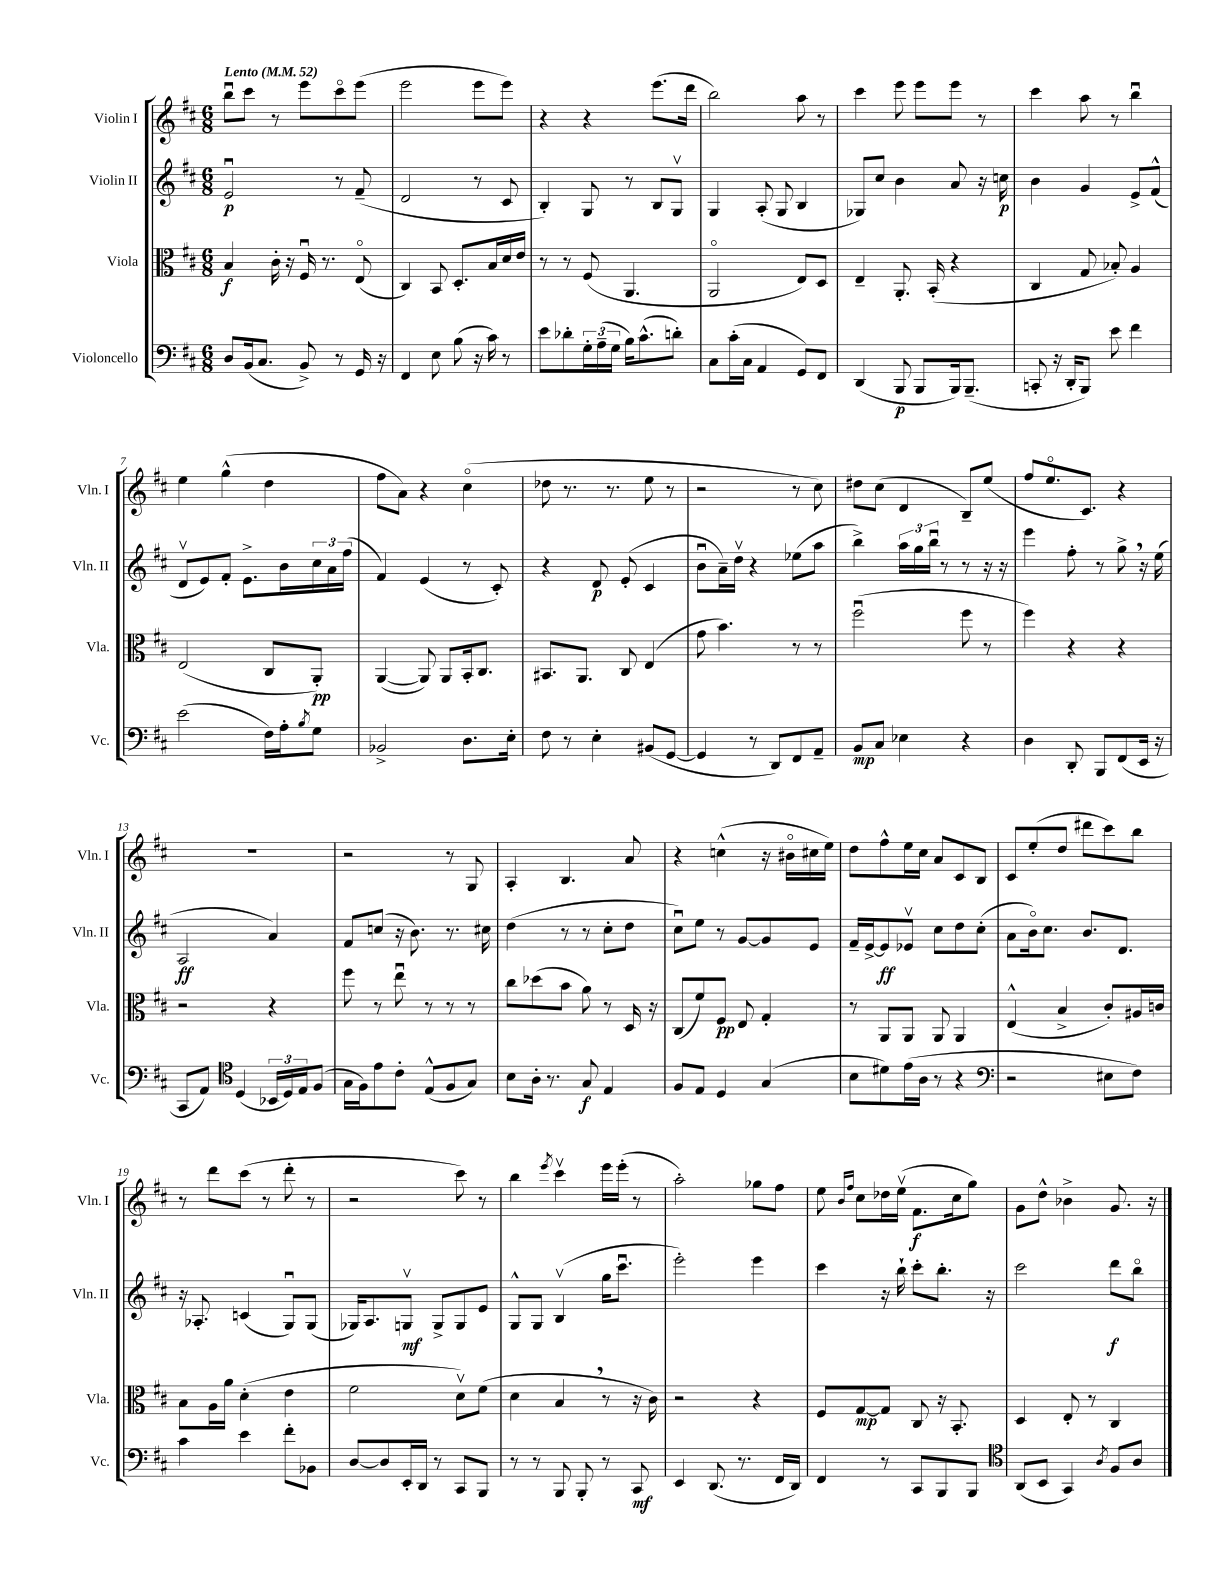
<<
\new StaffGroup <<
\new Staff = "s0" \with { instrumentName = "Violin I" shortInstrumentName = "Vln. I" } {
    \clef treble \key d \major \numericTimeSignature \time 6/8 \tempo "Lento" 4 = 52
    b''8\downbow cis'''8 r8 e'''8 cis'''8\flageolet e'''8( |
    e'''2 e'''8 e'''8) |
    r4 r4 e'''8.( d'''16 |
    b''2) a''8 r8 |
    cis'''4 e'''8 e'''8 e'''8 r8 |
    cis'''4 a''8 r8 b''4\downbow |
    e''4 g''4-^( d''4 |
    fis''8 a'8) r4 cis''4\flageolet( |
    des''8 r8. r8. e''8 r8 |
    r2 r8 cis''8) |
    dis''8 cis''8( d'4 b8--) e''8( |
    fis''8 e''8.\flageolet cis'8.) r4 |
    R2. |
    r2 r8 g8 |
    a4-. b4. a'8 |
    r4 c''4-^( r16 bis'16\flageolet cis''16 e''16) |
    d''8 fis''8-^ e''16 cis''16 a'8 cis'8 b8 |
    cis'8 e''8-.( d''8 dis'''8 cis'''8) b''8 |
    r8 d'''8 cis'''8( r8 d'''8-. r8 |
    r2 cis'''8) r8 |
    b''4 \acciaccatura { e'''8 } cis'''4\upbow e'''16 e'''16-.( r8 |
    a''2-.) ges''8 fis''8 |
    e''8 \grace { b'16 fis''16 } cis''8 des''16 e''16\upbow( fis'8.\f cis''16 g''8) |
    g'8 d''8-^ bes'4-> g'8. r16 \bar "|." |
}
\new Staff = "s1" \with { instrumentName = "Violin II" shortInstrumentName = "Vln. II" } {
    \clef treble \key d \major \numericTimeSignature \time 6/8
    e'2\downbow\p r8 fis'8--( |
    d'2 r8 cis'8 |
    b4-.) g8 r8 b8 g8\upbow |
    g4 a8-.( g8 b4 |
    ges8) cis''8 b'4 a'8 r16 c''16\p |
    b'4 g'4 e'8-> fis'8-^( |
    d'8\upbow e'8) fis'8-. e'8.-> b'16 \tuplet 3/2 { cis''16 a'16 fis''16( } |
    fis'4) e'4( r8 cis'8-.) |
    r4 d'8\p e'8-.( cis'4 |
    b'8\downbow a'16--) d''16\upbow r4 ees''8( a''8 |
    b''4->) \tuplet 3/2 { a''16 g''16 b''16\downbow } r8 r8 r16 r16 |
    e'''4 fis''8-. r8 g''8-> \breathe r16 e''16( |
    a2\ff a'4) |
    fis'8 c''8( r16 b'8.) r8. cis''16 |
    d''4( r8 r8 cis''8-. d''8 |
    cis''8\downbow) e''8 r8 g'8~ g'8 e'8 |
    fis'16-- e'16~-> e'8\ff ees'8\upbow cis''8 d''8 cis''8-.( |
    a'8 b'16\flageolet) cis''8. b'8. d'8. |
    r16 aes8.-. c'4( g8\downbow) g8( |
    ges16) a8. g8\upbow\mf g8-> g8 e'8 |
    g8-^ g8 b4\upbow( g''16 cis'''8.\downbow |
    e'''2-.) e'''4 |
    cis'''4 r16 b''16-! cis'''8-. b''8.-. r16 |
    cis'''2 d'''8\f b''8\flageolet \bar "|." |
}
\new Staff = "s2" \with { instrumentName = "Viola" shortInstrumentName = "Vla." } {
    \clef alto \key d \major \numericTimeSignature \time 6/8
    b4\f cis'16-. r16 fis16\downbow r8. e8\flageolet( |
    cis4) b,8 d8.-. b16 d'16 e'16 |
    r8 r8 fis8( a,4. |
    a,2\flageolet e8) d8 |
    e4-- a,8.-. b,16-.( r4 |
    cis4 g8 bes8-.) a4 |
    e2( cis8 a,8-.\pp) |
    a,4~( a,8) a,8 b,16-. cis8. |
    bis,8. a,8. cis8 e4( |
    g'8 b'4.) r8 r8 |
    fis''2\downbow( fis''8 r8 |
    fis''4) r4 r4 |
    r2 r4 |
    fis''8 r8 e''8\downbow r8 r8 r8 |
    cis''8 des''8( b'8 a'8) r8 d16 r16 |
    cis8( fis'8) fis8\pp e8 g4-. |
    r8 a,8 a,8 a,8 a,4 |
    e4-^( b4-> cis'8-.) ais16 c'16 |
    b8 a16 a'16 d'4-.( e'4 |
    fis'2 d'8\upbow) fis'8( |
    d'4 b4 \breathe r8 r16 cis'16) |
    r2 r4 |
    fis8 g8~\mp g8 cis8 r16 b,8.-. |
    d4 e8-. r8 cis4 \bar "|." |
}
\new Staff = "s3" \with { instrumentName = "Violoncello" shortInstrumentName = "Vc." } {
    \clef bass \key d \major \numericTimeSignature \time 6/8
    d8 b,16( cis8. b,8->) r8 g,16 r16 |
    fis,4 e8 b8( r16 cis'16) r8 |
    e'8 des'8-. \tuplet 3/2 { g16-. a16--( g16 } b16) cis'8.-^( d'8-.) |
    cis8 cis'16-.( cis16 a,4 g,8) fis,8 |
    d,4( b,,8\p b,,8 b,,16) b,,8.--( |
    c,8-. r16 d,16-. b,,8) e'8 fis'4 |
    e'2( fis16) a16-. \acciaccatura { b8 } g8 |
    bes,2-> d8. e16-. |
    fis8 r8 e4-. bis,8( g,8~ |
    g,4 r8 d,8) fis,8 a,8-- |
    b,8\mp cis8 ees4 r4 |
    d4 d,8-. b,,8 fis,8( e,16 r16 |
    cis,8 a,8) \clef tenor d4( \tuplet 3/2 { bes,16 d16) e16 } fis8( |
    g16 fis16) e'8 cis'8-. e8-^( fis8 g8) |
    b8 a16-. r8. g8\f e4 |
    fis8 e8 d4 g4( |
    b8 dis'8) e'16( a16 r8 r4 |
    \clef bass r2 eis8 fis8) |
    cis'4 e'4 fis'8-. bes,8 |
    d8~ d8 e,16-. d,16 r8 cis,8 b,,8 |
    r8 r8 b,,8 b,,8-. r8 cis,8\mf |
    e,4 d,8.( r8. fis,16 d,16) |
    fis,4 r8 cis,8 b,,8 b,,8 |
    \clef tenor a,8( b,8 g,4) \acciaccatura { a8 } fis8 a8 \bar "|." |
}
>>
>>
